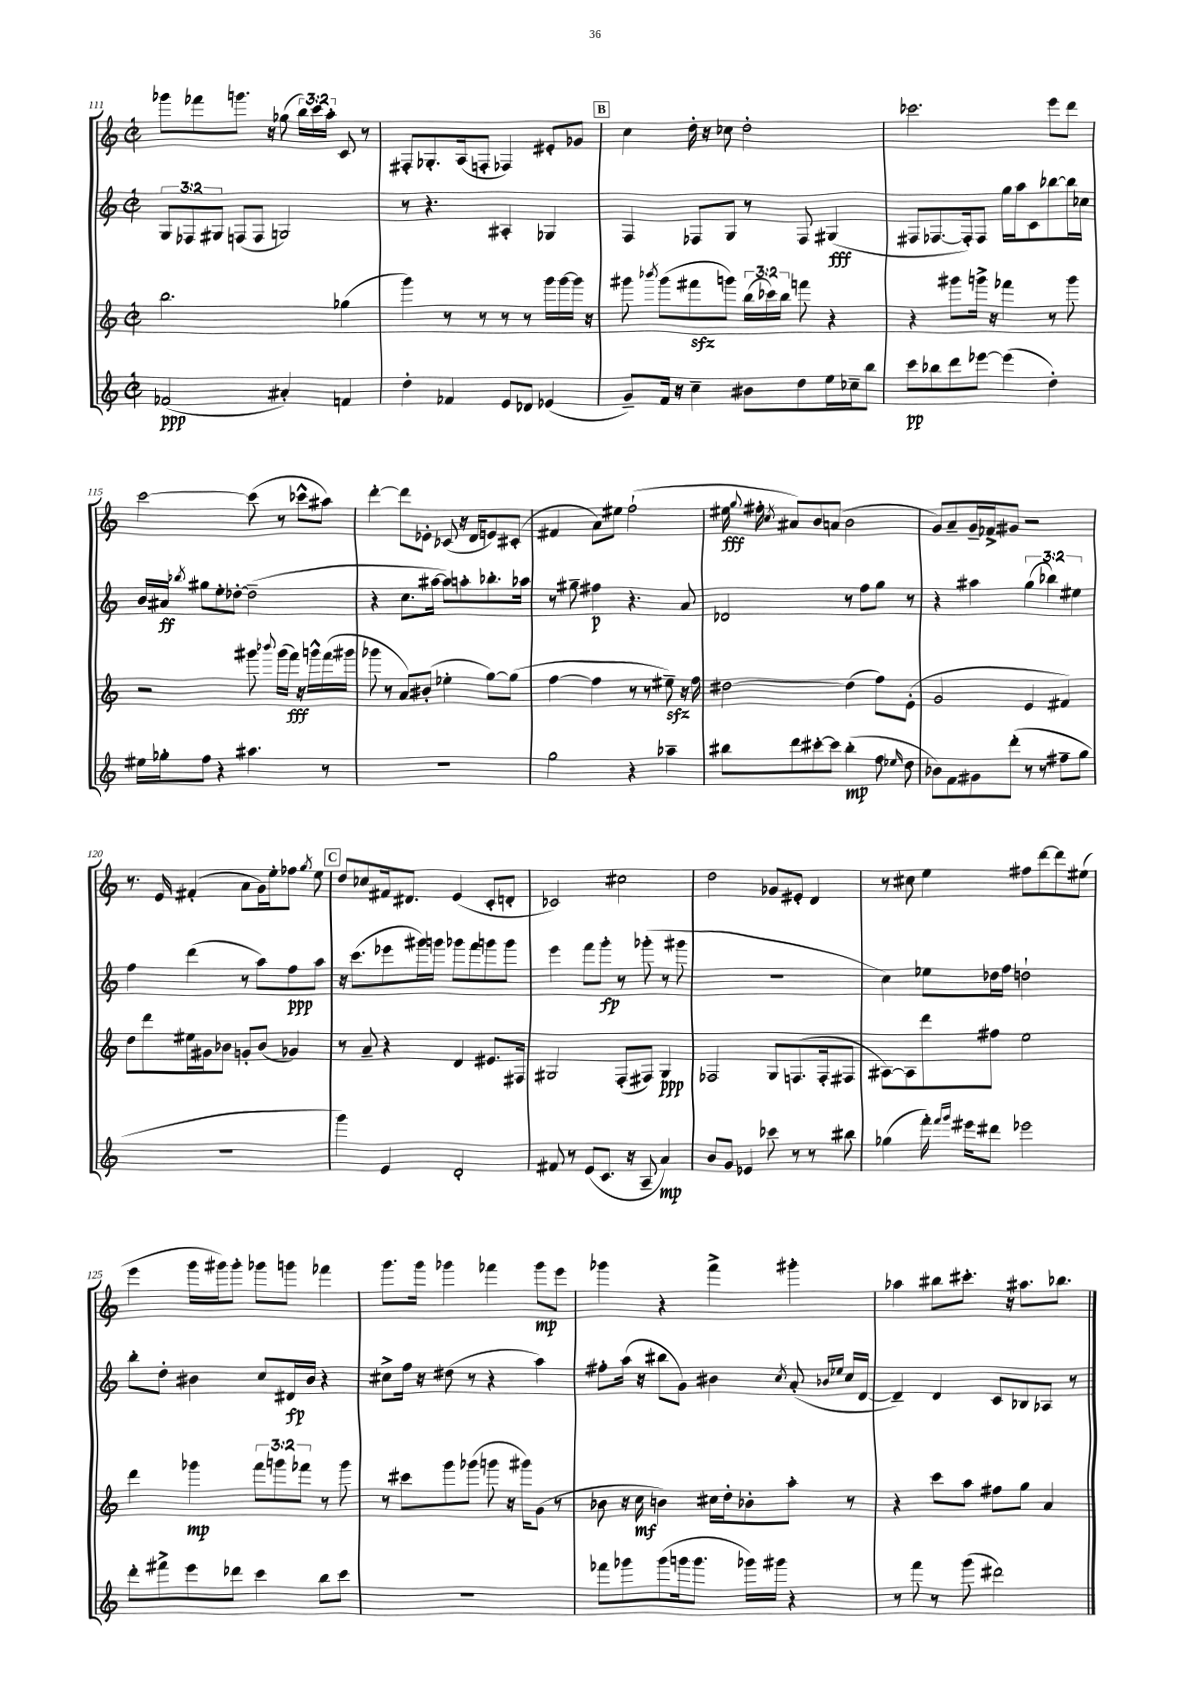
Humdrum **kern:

**kern	**kern	**kern	**kern
*staff4	*staff3	*staff2	*staff1
*clefG2	*clefG2	*clefG2	*clefG2
*k[]	*k[]	*k[]	*k[]
*M2/2	*M2/2	*M2/2	*M2/2
*met(c|)	*met(c|)	*met(c|)	*met(c|)
(2f-	2.bb	12G	8ggg-
.	.	12F-	.
.	.	.	8fff-
.	.	12G#	.
.	.	(8F	8.ggg
.	.	8F	.
.	.	.	16r
4a#')	.	2G)	(8gg-
.	.	.	24bb)
.	.	.	24ccc
.	.	.	24aa'
4f	(4gg-	.	8c
.	.	.	8r
=	=	=	=
4dd'	4ggg)	8r	8F#'
.	.	4.r	8.G-'
4f-	8r	.	.
.	.	.	(16A
.	8r	.	8F'
8e	8r	4A#'	4F-)
8d-	8r	.	.
(4e-	16ggg	4G-	8e#'
.	[16ggg	.	.
.	16ggg]	.	8g-
.	16r	.	.
=	=	=	=
8g~)	8ggg#	4F	4cc
.	8qbbb-	.	.
16f	(8ggg#	.	.
16r	.	.	.
4cc~	8fff#	8F-	16dd'
.	.	.	16r
.	8ggg)	8G	8cc-
8b#	(24bb	8r	2dd'
.	24ccc-)	.	.
.	24bb	.	.
8dd	8fff	8F-	.
16ee	4r	(4G#	.
16cc-~	.	.	.
8bb	.	.	.
=	=	=	=
8ccc	4r	8F#	2.ccc-
8bb-	.	[8.F-	.
8ddd	8ggg#	.	.
.	.	16F-'])	.
[8eee-	16ggg^	8F-	.
.	16r	.	.
(4eee-]	4fff-	16gg	.
.	.	16aa	.
.	.	8c	.
4dd')	8r	[8bb-	8eee
.	8ggg	16bb-]	8ddd
.	.	16cc-	.
=	=	=	=
16ee#	2r	16b	[2ccc
16gg-'	.	16a#	.
.	.	8qbb-	.
8ff	.	8gg#	.
4r	.	8ee'	.
.	.	[8dd-'	.
4.aa#	8ggg#	(2dd-~]	(8ccc]
.	8qqbbb-	.	.
.	(16ggg#	.	8r
.	16fff)	.	.
.	16r	.	8ccc-^^
.	16ggg^^	.	.
8r	(16fff	.	8aa#)
.	16ggg#	.	.
=	=	=	=
1r	8ggg-	4r	[4ddd'
.	8r	.	.
.	8a)	8.cc	8ddd]
.	(8b#'	.	8e-'
.	.	[16aa#	.
.	4ee-'	8aa#])	(8c-
.	.	8aa'	16r
.	.	.	16d
.	[8gg)	8.bb-'	8e)
.	(8gg]	.	(8c#'
.	.	16aa-	.
=	=	=	=
2gg	[4ff	8r	4f#
.	.	8gg#~	.
.	4ff]	4ff#	8a)
.	.	.	8ee#
4r	8r	4.r	(2ff`
.	8r	.	.
4aa-~	8ee#~)	.	.
.	16r	8a	.
.	16ff	.	.
=	=	=	=
8bb#	[2dd#	2d-	16ee#
.	.	.	8qqgg
.	.	.	16ff#'
.	.	.	8qcc
8ddd	.	.	8a#)
[8ccc#'	.	.	8b
8ccc#]	.	.	(8a
(4bb#'	(4dd#]	8r	2b
.	.	8ff	.
8ff	8ff)	8gg	.
16qqee-	.	.	.
8dd	(8e'	8r	.
=	=	=	=
8b-)	2g	4r	8g)
8f	.	.	8a~
8g#	.	4aa#	16g~
.	.	.	16f-^
(8ddd'	.	.	8g#
8r	4e	(6gg	2r
8r	.	.	.
.	.	6bb-)	.
8ff#~	4f#)	.	.
.	.	6ee#	.
8gg	.	.	.
=	=	=	=
1r	8dd	4ff	8.r
.	8ddd	.	.
.	.	.	16e
.	16ee#	(4ddd	(4f#'
.	16g#	.	.
.	8b-	.	.
.	8g'	8r	8a
.	(8b-	8aa)	16g)
.	.	.	16ee'
.	4g-)	8ff	8ff-
.	.	.	8qgg
.	.	8aa	8ee
=	=	=	=
4ggg)	8r	16r	8dd
.	.	(8.ccc	.
.	8a~	.	8cc-
4e	4r	8eee-	16f#
.	.	.	8.d#
.	.	16ggg#)	.
.	.	16ggg	.
2d'	4d	8ggg-	(4e
.	.	8fff	.
.	8.e#	8ggg	8c'
.	.	8ggg	8d'
.	16F#	.	.
=	=	=	=
8f#	2G#	4eee	2c-)
8r	.	.	.
(8e	.	8fff	.
8.c	.	8ggg'	.
.	(8F'	8r	2cc#
16r	.	.	.
8A~	8F#)	(8ggg-'	.
4a)	4G#	8r	.
.	.	8ggg#	.
=	=	=	=
8b	2F-	1r	2dd
8g	.	.	.
4e-	.	.	.
8ccc-	8G	.	8g-
8r	(8.F	.	8e#'
8r	.	.	4d
.	16F'	.	.
8bb#	8F#	.	.
=	=	=	=
(4gg-	[8A#)	4cc)	8r
.	8A#]	.	8cc#
16fff')	8ddd	8ee-	4ee
16qqfff	.	.	.
16qqggg	.	.	.
16eee#	.	.	.
8ddd#	8ff#	16dd-	.
.	.	16ff	.
2eee-	2ee	2dd`	8ff#
.	.	.	[8ddd
.	.	.	8ddd]
.	.	.	(8ee#
=	=	=	=
8ddd'	4ddd	8bb'	4eee
8fff#^	.	8dd'	.
8eee	4ggg-	4b#	16ggg
.	.	.	16ggg#)
8ddd-	.	.	8ggg#'
4ccc	12fff	8cc	8ggg-
.	12ggg	.	.
.	.	16d#	8ggg
.	12fff-	.	.
.	.	16b#	.
8bb	8r	4r	4fff-
8ccc	8ggg	.	.
=	=	=	=
1r	8r	8cc#^	8.ggg
.	8ccc#	16ff	.
.	.	16r	16ggg
.	8ggg	(8dd#	4ggg-
.	(8ggg-	8r	.
.	8ggg	4r	4fff-
.	16r	.	.
.	16ggg#)	.	.
.	(8g	4aa)	8ggg-
.	8r	.	8eee
=	=	=	=
8fff-	8b-	8ff#'	4ggg-
8ggg-	16r	(16aa	.
.	16cc	16r	.
(8ggg-	4b)	8bb#	4r
16ggg	.	8g)	.
8.ggg	.	.	.
.	16cc#	4b#	4fff^
.	16dd'	.	.
16ggg-)	8b-'	.	.
16ggg#	.	.	.
.	.	8qcc	.
4r	8aa'	(8a'	4ggg#'
.	.	16qqb-	.
.	.	16qqee-	.
.	8r	16cc	.
.	.	[16d	.
=	=	=	=
8r	4r	4d~])	4aa-
8fff	.	.	.
8r	8ccc	4d	8bb#
(8ggg	8aa	.	8.ccc#'
2ddd#)	8ff#	8c	.
.	.	.	16r
.	8gg	8B-	8.aa#
.	4a	8A-	.
.	.	.	8.bb-
.	.	8r	.
==	==	==	==
*-	*-	*-	*-
